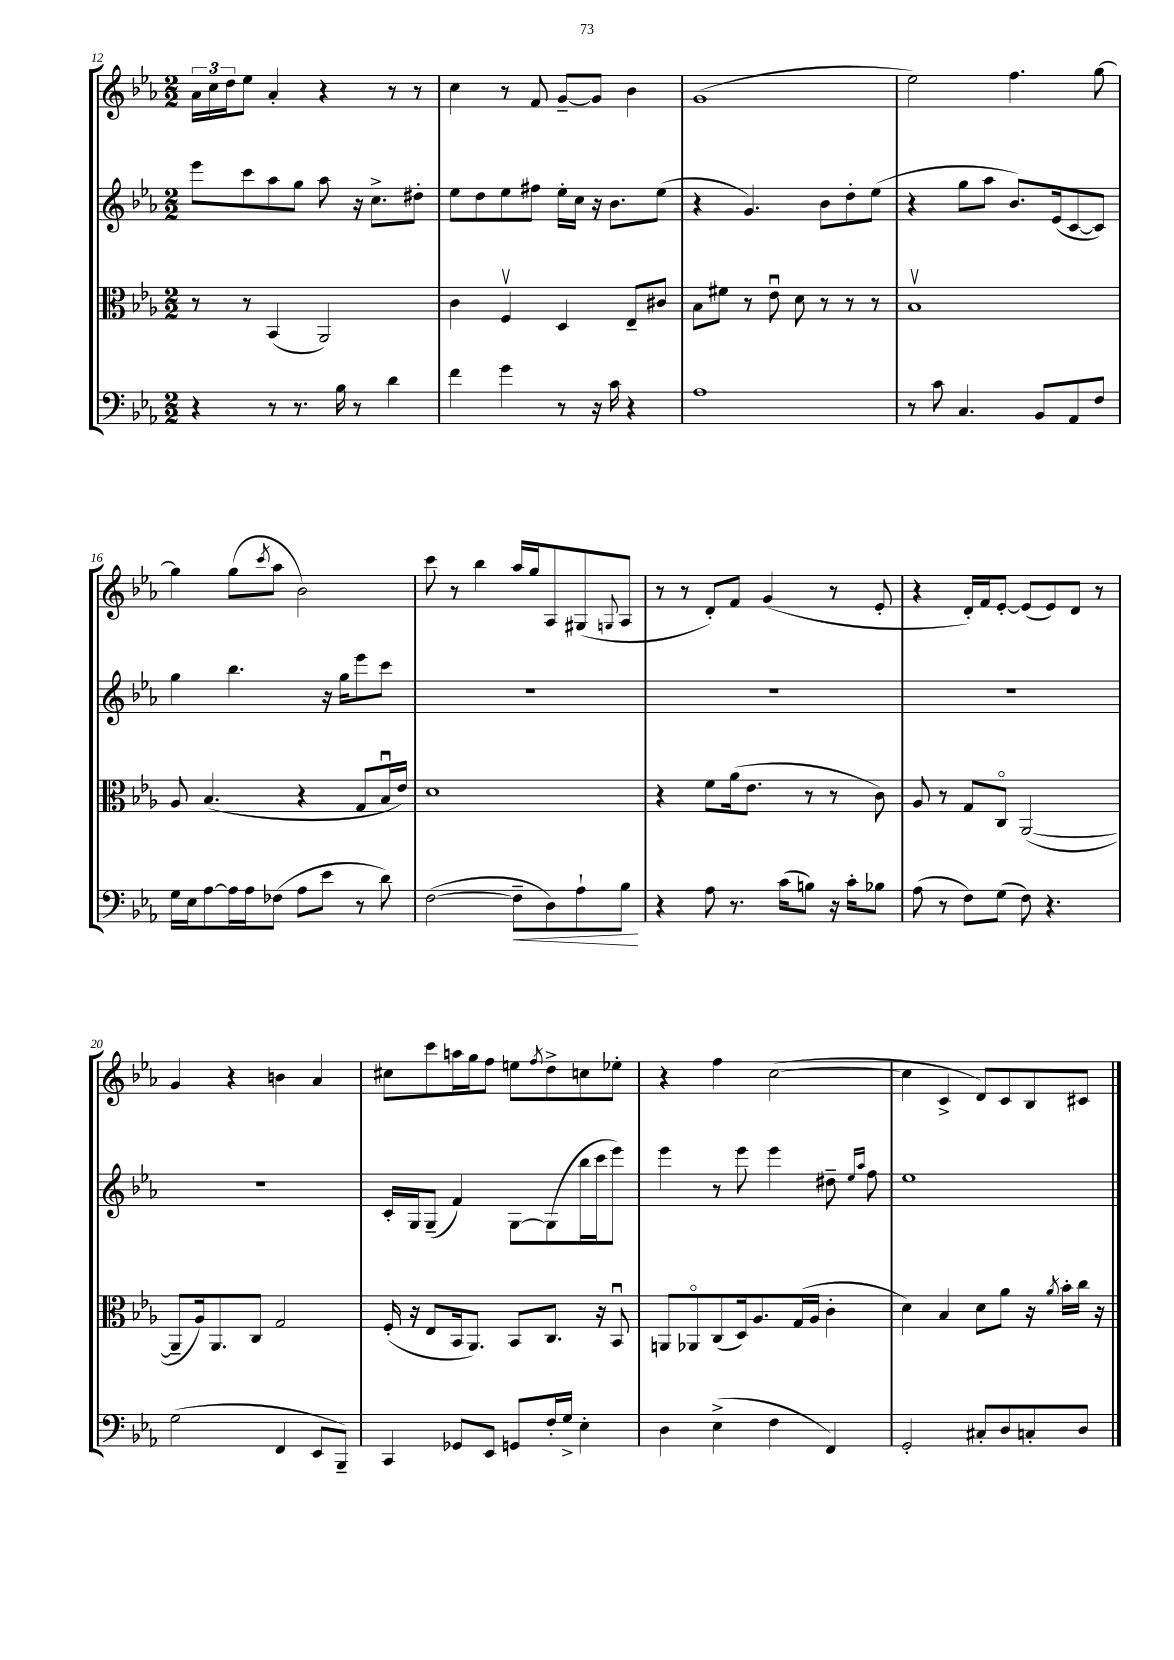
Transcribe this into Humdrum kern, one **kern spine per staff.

**kern	**kern	**kern	**kern
*staff4	*staff3	*staff2	*staff1
*clefF4	*clefC3	*clefG2	*clefG2
*k[b-e-a-]	*k[b-e-a-]	*k[b-e-a-]	*k[b-e-a-]
*M2/2	*M2/2	*M2/2	*M2/2
4r	8r	8eee-	24a-
.	.	.	24cc
.	.	.	24dd
.	8r	8ccc	8ee-
8r	(4BB-	8aa-	4a-'
8.r	.	8gg	.
.	2AA-)	8aa-	4r
16B-	.	.	.
8r	.	16r	.
.	.	8.cc^	.
4d	.	.	8r
.	.	8dd#'	8r
=	=	=	=
4f	4c	8ee-	4cc
.	.	8dd	.
4g	4Fv	8ee-	8r
.	.	8ff#	8f
8r	4D	16ee-'	[8g~
.	.	16cc	.
16r	.	16r	8g]
16c	.	8.b-	.
4r	8E-~	.	4b-
.	8c#	(8ee-	.
=	=	=	=
1A-	8B-	4r	(1g
.	8f#	.	.
.	8r	4.g)	.
.	8e-u	.	.
.	8d	.	.
.	8r	8b-	.
.	8r	8dd'	.
.	8r	(8ee-	.
=	=	=	=
8r	1B-v	4r	2ee-)
8c	.	.	.
4.C	.	8gg	.
.	.	8aa-	.
.	.	8.b-)	4.ff
8BB-	.	.	.
.	.	(16e-	.
8AA-	.	[8c	.
8F	.	8c])	[8gg
=	=	=	=
16G	8A-	4gg	4gg]
16E-	.	.	.
[8A-	(4.B-	.	.
16A-]	.	4.bb-	(8gg
16A-	.	.	.
.	.	.	8qccc
(8F-	.	.	8aa-
8A-	4r	.	2b-)
8e-	.	16r	.
.	.	16gg	.
8r	8G	8eee-	.
8d)	16B-u	8ccc	.
.	16e-)	.	.
=	=	=	=
([2F	1d	1r	8ccc
.	.	.	8r
.	.	.	4bb-
8F~]	.	.	16aa-
.	.	.	16gg
8D)	.	.	8A-
8A-`	.	.	(8G#
.	.	.	8qqG
8B-	.	.	8A-
=	=	=	=
4r	4r	1r	8r
.	.	.	8r
8A-	8f	.	8d')
8.r	(16a-	.	8f
.	8.e-	.	.
.	.	.	(4g
(16c	.	.	.
8B)	8r	.	.
16r	8r	.	8r
16c'	.	.	.
8B-	8c)	.	8e-'
=	=	=	=
(8A-	8A-	1r	4r
8r	8r	.	.
8F)	8G	.	16d')
.	.	.	16f
(8G	8Co	.	[8e-'
8F)	([2AA-	.	(8e-]
4.r	.	.	8e-)
.	.	.	8d
.	.	.	8r
=	=	=	=
(2G	8AA-~]	1r	4g
.	16A-)	.	.
.	8.AA-	.	.
.	.	.	4r
.	8C	.	.
4FF	2G	.	4b
8EE-	.	.	4a-
8BBB-~)	.	.	.
=	=	=	=
4CC	(16F'	16c'	8cc#
.	16r	16G	.
.	8E-	(8G~	8ccc
8GG-	16BB-	4f)	16aa
.	8.AA-)	.	16gg
8EE-	.	.	8ff
8GG	8BB-	[8G	8ee
.	.	.	8qff
16F'	8.C	(8G]	8dd^
16G^	.	.	.
4E-'	.	16bb-	8cc
.	16r	16ccc	.
.	8BB-u	8eee-)	8ee-'
=	=	=	=
4D	8AA	4eee-	4r
.	8AA-o	.	.
(4E-^	(8C	8r	4ff
.	16D)	8eee-	.
.	8.A-	.	.
4F	.	4eee-	([2cc
.	(16G	.	.
.	16A-	.	.
4FF)	4c'	8dd#~	.
.	.	16qqee-	.
.	.	16qqaa-	.
.	.	8ff	.
=	=	=	=
2GG'	4d)	1ee-	4cc]
.	4B-	.	4c^
8C#'	8d	.	8d)
8D	8a-	.	8c
8C'	16r	.	8B-
.	8qa-	.	.
.	16b-'	.	.
8D	16cc	.	8c#
.	16r	.	.
==	==	==	==
*-	*-	*-	*-
